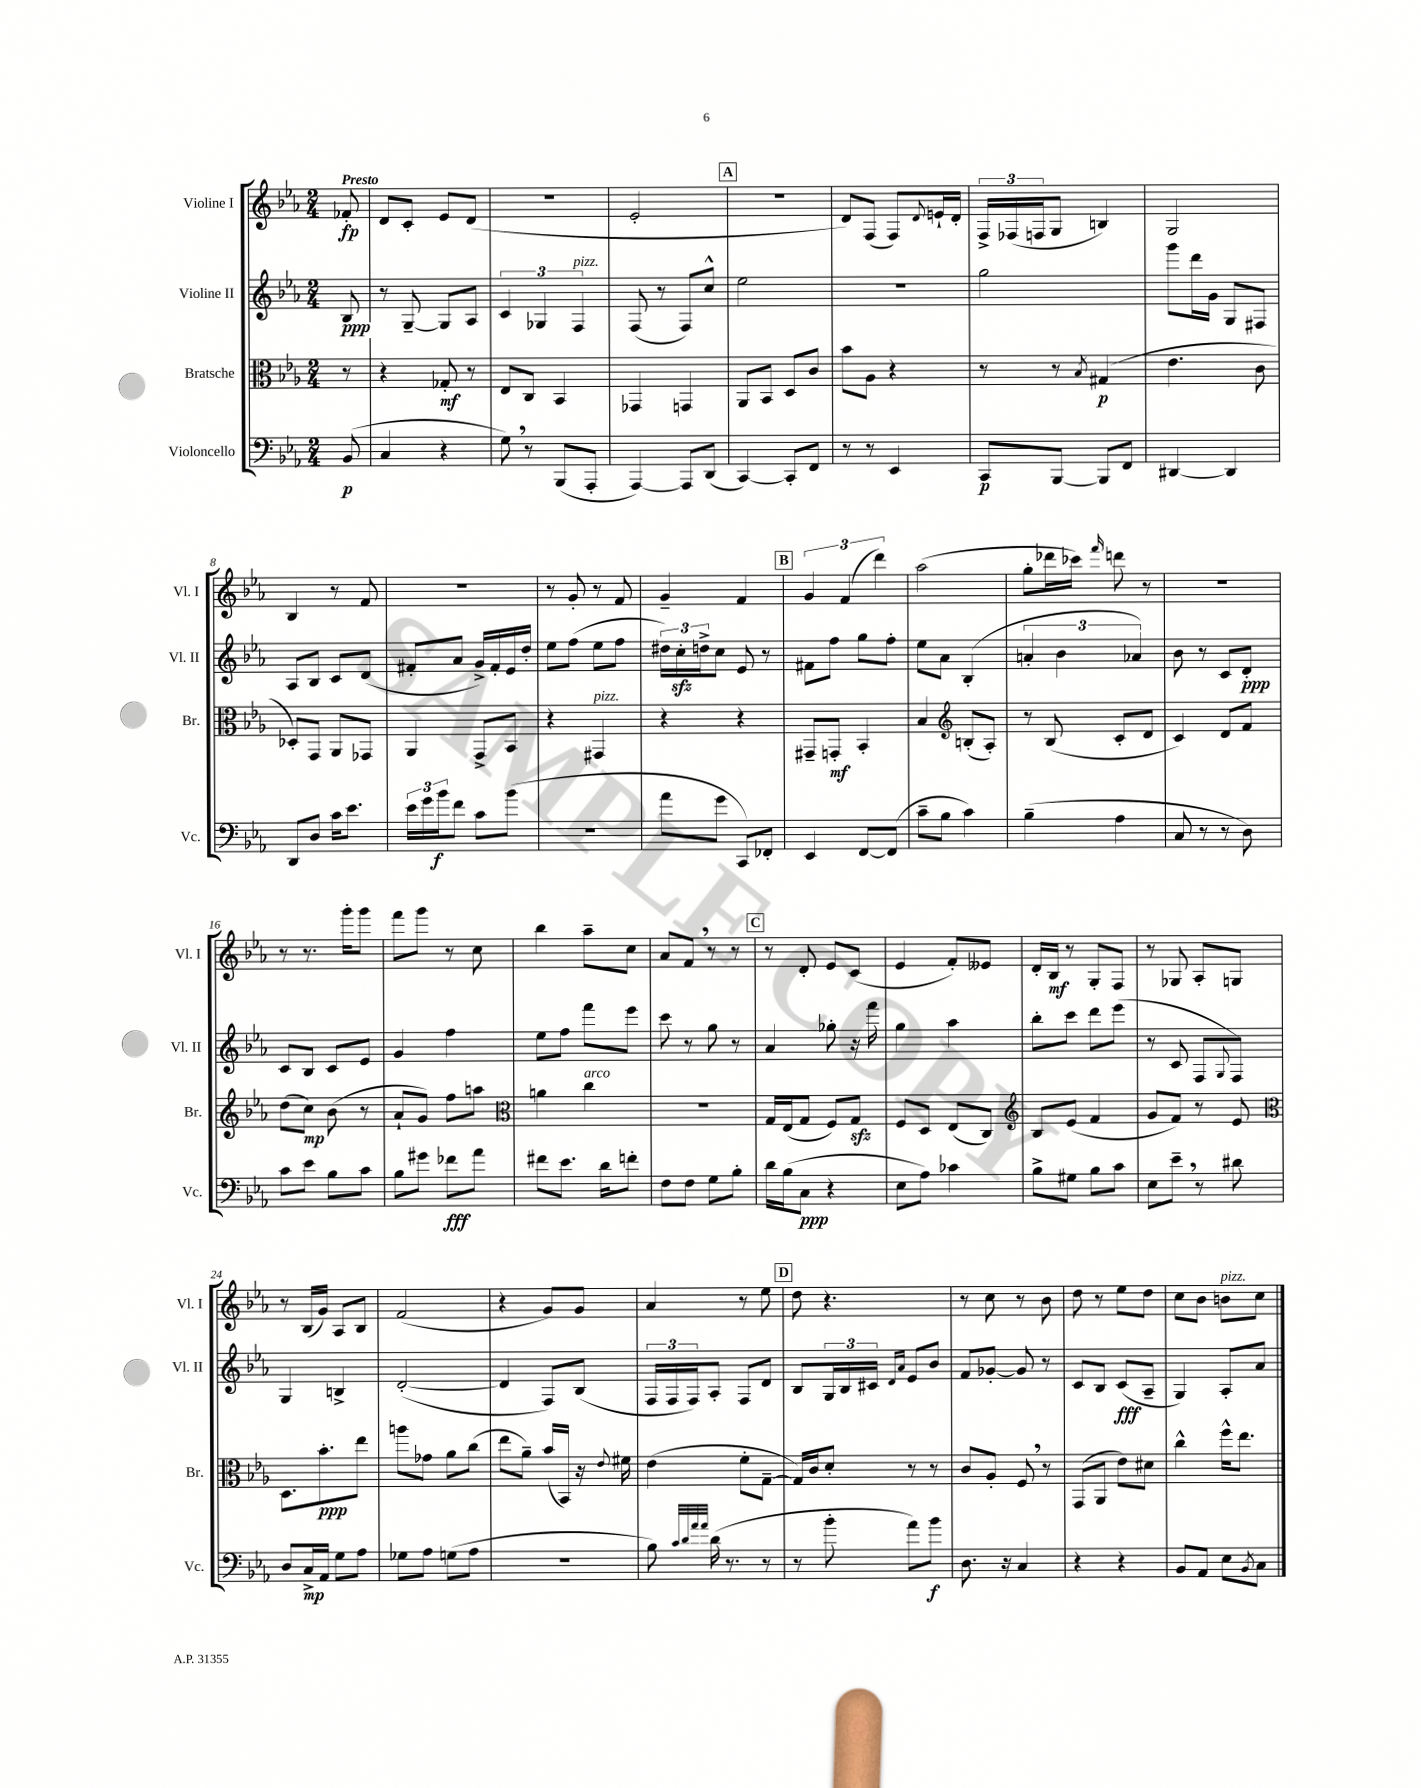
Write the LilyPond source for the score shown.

<<
\new StaffGroup <<
\new Staff = "s0" \with { instrumentName = "Violine I" shortInstrumentName = "Vl. I" } {
    \clef treble \key ees \major \numericTimeSignature \time 2/4 \partial 8 \tempo "Presto"
    fes'8-.\fp |
    d'8 c'8-. ees'8 d'8( |
    r2 |
    ees'2-. |
    \mark \markup { \box "A" } R2 |
    d'8) f8( f8) \appoggiatura { d'8 } e'16-! d'16-. |
    \tuplet 3/2 { f16-> fes16( f16 } g8 b4) |
    g2 |
    bes4 r8 f'8 |
    r2 |
    r8 g'8-. r8 f'8 |
    g'4-- f'4 |
    \mark \markup { \box "B" } \tuplet 3/2 { g'4 f'4( d'''4) } |
    aes''2( |
    g''8-. des'''16 ces'''16) \grace { f'''16 } d'''8 r8 |
    r2 |
    r8 r8. g'''16-. g'''8 |
    f'''8 g'''8 r8 c''8 |
    bes''4 aes''8-- c''8 |
    aes'8 f'8 \breathe r8 r8 |
    \mark \markup { \box "C" } r8 d'8-. ees'8 c'8( |
    ees'4 f'8-.) eeses'8 |
    d'16-. bes16\mf r8 g8-. f8 |
    r8 ges8 aes8-. g8 |
    r8 bes16( g'16) aes8 bes8 |
    f'2( |
    r4 g'8) g'8 |
    aes'4 r8 ees''8 |
    \mark \markup { \box "D" } d''8 r4. |
    r8 c''8 r8 bes'8 |
    d''8 r8 ees''8 d''8 |
    c''8 bes'8 b'8^\markup { \italic "pizz." } c''8 \bar "|." |
}
\new Staff = "s1" \with { instrumentName = "Violine II" shortInstrumentName = "Vl. II" } {
    \clef treble \key ees \major \numericTimeSignature \time 2/4 \partial 8
    bes8\ppp |
    r8 g8~-- g8 aes8 |
    \tuplet 3/2 { c'4 ges4 f4^\markup { \italic "pizz." } } |
    f8( r8 f8) c''8-^ |
    \mark \markup { \box "A" } ees''2 |
    r2 |
    g''2 |
    g'''8 d'''16 g'16 g8 fis8 |
    aes8 bes8 c'8 d'8( |
    fis'8-. aes'8 g'16->) fis'16-. ees'16 d''16-. |
    ees''8 f''8( ees''8 f''8 |
    \tuplet 3/2 { dis''16) c''16-.\sfz d''16-> } c''8 ees'8 r8 |
    \mark \markup { \box "B" } fis'8 f''8 g''8 f''8-. |
    ees''8 aes'8 bes4-.( |
    \tuplet 3/2 { a'4-. bes'4 aes'4) } |
    bes'8 r8 c'8 d'8-.\ppp |
    c'8 bes8 c'8 ees'8 |
    g'4 f''4 |
    ees''8 f''8 f'''8 ees'''8 |
    c'''8 r8 g''8 r8 |
    \mark \markup { \box "C" } aes'4 ges''8-. r16 f'''16 |
    g''4 aes''4 |
    bes''8-. c'''8 d'''8 ees'''8( |
    r8 c'8 f8 \appoggiatura { g8 } f8) |
    g4 b4-> |
    d'2~-.( |
    d'4 f8) bes8( |
    \tuplet 3/2 { f16 f16 f16) } aes8-. f8 d'8 |
    \mark \markup { \box "D" } bes8 \tuplet 3/2 { g16 bes16 cis'16 } \grace { d'16 aes'16 } ees'8 bes'8 |
    f'8 ges'8~-. ges'8 r8 |
    c'8 bes8 c'8\fff( aes8-- |
    g4) aes8-. aes'8 \bar "|." |
}
\new Staff = "s2" \with { instrumentName = "Bratsche" shortInstrumentName = "Br." } {
    \clef alto \key ees \major \numericTimeSignature \time 2/4 \partial 8
    r8 |
    r4 ges8-.\mf r8 |
    ees8 c8 bes,4 |
    ges,4 g,4 |
    \mark \markup { \box "A" } aes,8 bes,8 d8 c'8 |
    bes'8 aes8 r4 |
    r8 r8 \acciaccatura { bes8 } gis4\p( |
    ees'4. c'8 |
    des8-.) g,8 aes,8 ges,8 |
    aes,4 g,8-> bes,8 |
    r4 gis,4^\markup { \italic "pizz." } |
    r4 r4 |
    \mark \markup { \box "B" } gis,8-- g,8-.\mf bes,4-. |
    bes4 \clef treble b8-.( aes8-.) |
    r8 bes8( c'8-. d'8 |
    c'4) d'8 f'8 |
    d''8( c''8\mp) bes'8( r8 |
    aes'8-! g'8) f''8 a''8 |
    \clef alto a'4 c''4^\markup { \italic "arco" } |
    r2 |
    \mark \markup { \box "C" } g16 ees16( g8 f8) g8\sfz |
    f8 d8 ees8( c8) |
    \clef treble bes8 ees'8( f'4 |
    g'8 f'8) r8 ees'8 |
    \clef alto d8. bes'8.-.\ppp ees''8 |
    a''8 ges'8 aes'8 c''8( |
    ees''8 aes'8--) bes'16( bes,16) r16 \appoggiatura { ees'8 } fis'16 |
    ees'4( f'8-. g8~-- |
    \mark \markup { \box "D" } g16) c'16 d'8-. r8 r8 |
    c'8 aes8-. f8 \breathe r8 |
    g,8( aes,8 ees'8) dis'8 |
    c''4-^ f''16-^ ees''8. \bar "|." |
}
\new Staff = "s3" \with { instrumentName = "Violoncello" shortInstrumentName = "Vc." } {
    \clef bass \key ees \major \numericTimeSignature \time 2/4 \partial 8
    bes,8\p( |
    c4 r4 |
    g8) \breathe r8 bes,,8( aes,,8-. |
    aes,,4~) aes,,8 d,8( |
    \mark \markup { \box "A" } c,4~) c,8-. f,8 |
    r8 r8 ees,4 |
    c,8\p bes,,8~ bes,,8 f,8 |
    dis,4~ dis,4 |
    d,8 d8 c'16 ees'8. |
    \tuplet 3/2 { ees'16 g'16 bes'16\f } f'8 c'8 bes'8( |
    R2 |
    aes'8 g'8 c,8) fes,8-. |
    \mark \markup { \box "B" } ees,4 f,8~ f,8( |
    c'8-- bes8 c'4) |
    bes4--( aes4 |
    c8 r8 r8 d8) |
    c'8 ees'8 bes8 c'8 |
    bes8 gis'8 fes'8\fff aes'8 |
    fis'8 ees'8. d'16 f'8-. |
    f8 f8 g8 bes8-. |
    \mark \markup { \box "C" } d'16 bes16( c8\ppp r4 |
    ees8 aes8) ces'4 |
    bes8-> gis8 bes8 c'8 |
    ees8 ees'8-- \breathe r8 dis'8 |
    d8 c16->\mp aes,16 g8 aes8 |
    ges8 aes8 g8( aes8 |
    R2 |
    bes8) \grace { c'32 d'32 aes'32 aes'32 } d'16( r8. r8 |
    \mark \markup { \box "D" } r8 bes'8-. aes'8) bes'8\f |
    d8. r16 c4 |
    r4 r4 |
    bes,8 aes,8 ees8 \acciaccatura { bes,8 } c8 \bar "|." |
}
>>
>>
